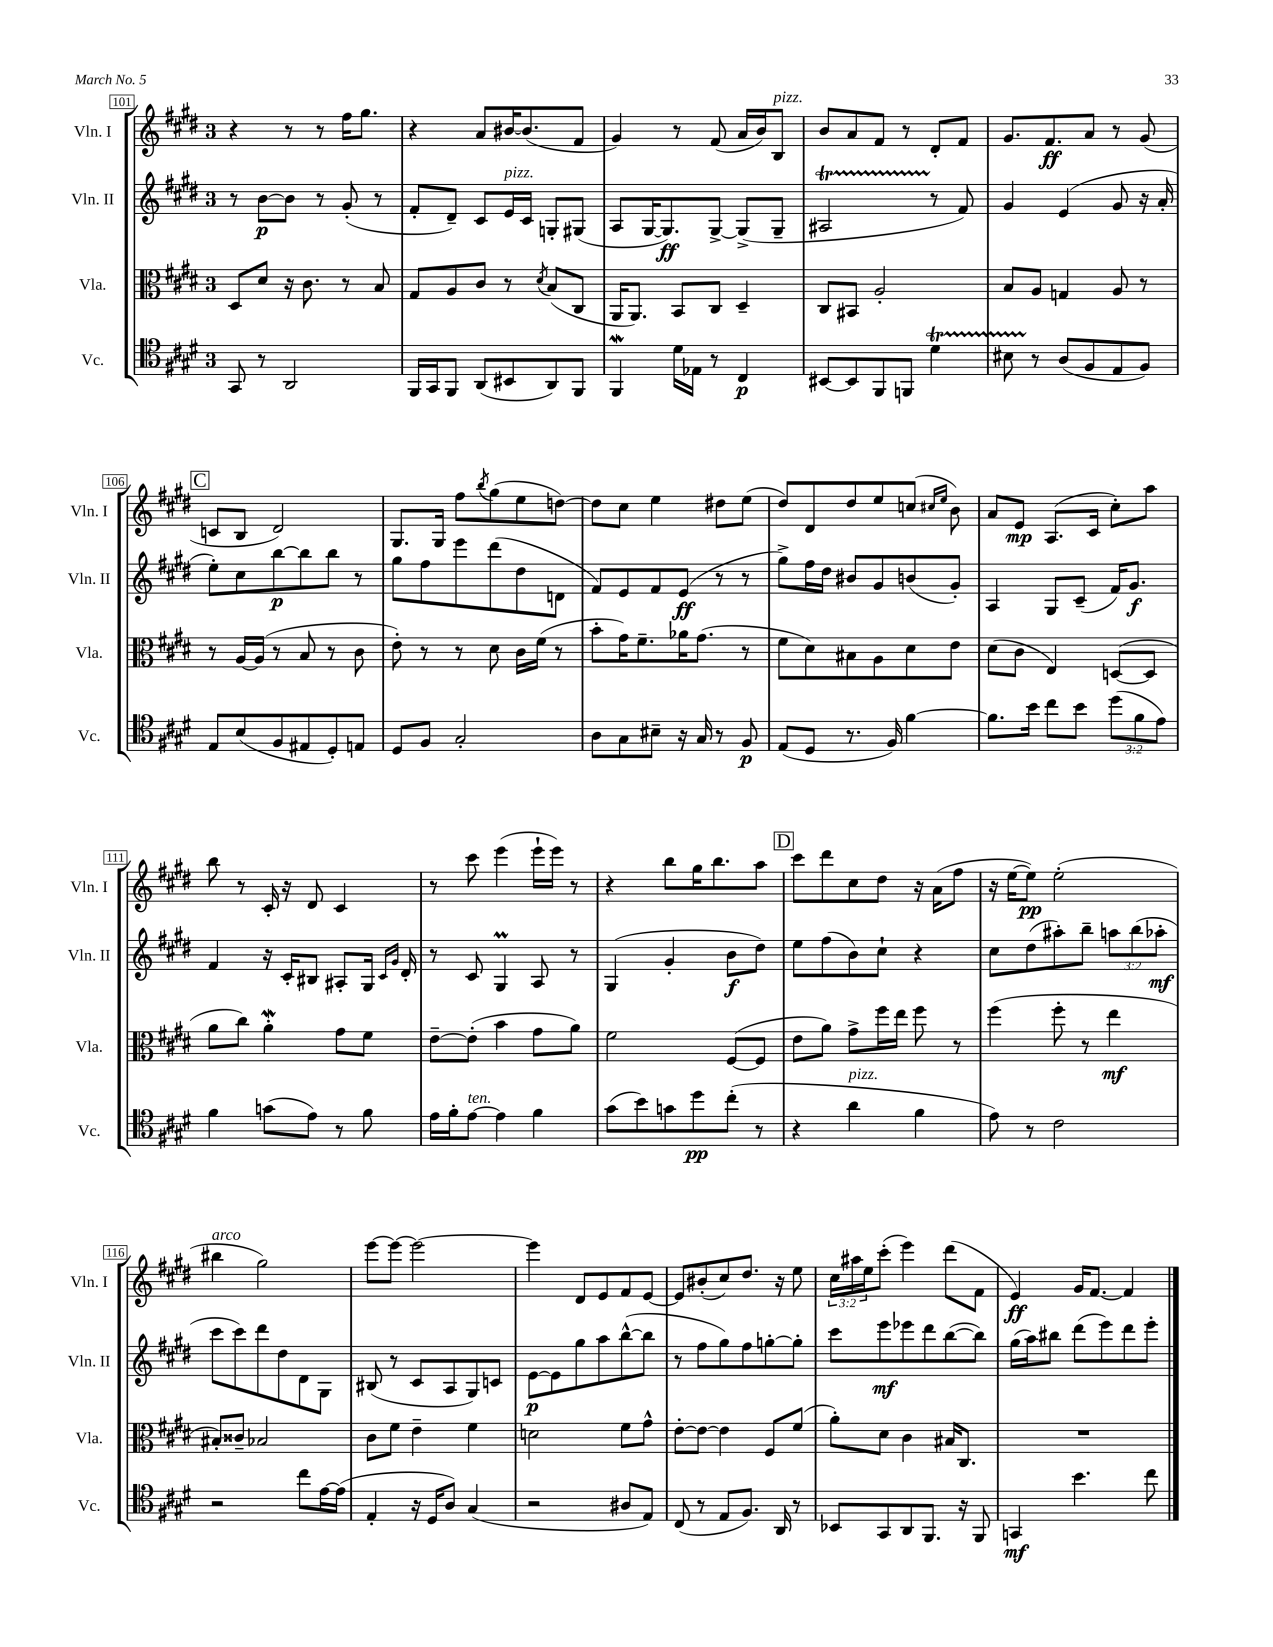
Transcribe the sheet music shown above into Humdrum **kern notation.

**kern	**dynam	**kern	**dynam	**kern	**dynam	**kern	**dynam
*part4	*part4	*part3	*part3	*part2	*part2	*part1	*part1
*staff4	*staff4	*staff3	*staff3	*staff2	*staff2	*staff1	*staff1
*I"Vc.	*	*I"Vla.	*	*I"Vln. II	*	*I"Vln. I	*
*I'Vc.	*	*I'Vla.	*	*I'Vln. II	*	*I'Vln. I	*
*clefC4	*	*clefC3	*	*clefG2	*	*clefG2	*
*k[f#c#g#d#]	*	*k[f#c#g#d#]	*	*k[f#c#g#d#]	*	*k[f#c#g#d#]	*
*M3/4	*	*M3/4	*	*M3/4	*	*M3/4	*
=101	=101	=101	=101	=101	=101	=101	=101
8GG#/	.	8D#/L	.	8r	.	4r	.
8r	.	8d#/J	.	[8b\L	p	.	.
2AA/	.	16r	.	8b\J]	.	8r	.
.	.	8.c#\	.	.	.	.	.
.	.	.	.	8r	.	8r	.
.	.	8r	.	(8g#'/	.	16ff#\KL	.
.	.	.	.	.	.	8.gg#\J	.
.	.	8B/	.	8r	.	.	.
=102	=102	=102	=102	=102	=102	=102	=102
16FF#/LL	.	8G#/L	.	8f#'/L	.	4r	.
16GG#/J	.	.	.	.	.	.	.
8FF#/J	.	8A/	.	8d#~/J)	.	.	.
(8AA/L	.	8c#/J	.	8c#/L	.	8a/L	.
!	!	!	!	!LO:TX:a:i:t=pizz.	!	!	!
8BB#X/	.	8r	.	16e/L	.	[16b#X/K	.
.	.	.	.	16c#/JJ	.	(8.b#/]	.
.	.	8qd#/	.	.	.	.	.
8AA/)	.	(8B/L	.	8Gn'/L	.	.	.
8FF#/J	.	8C#/J	.	(8G#X/J	.	8f#/J	.
=103	=103	=103	=103	=103	=103	=103	=103
4FF#W/	.	16AA/KL	.	8A/L	.	4g#/)	.
.	.	8.AA/J)	.	.	.	.	.
.	.	.	.	[16G#/K	.	.	.
.	.	.	.	8.G#/])	ff	.	.
16d#\LL	.	8BB/L	.	.	.	8r	.
16E-X\JJ	.	.	.	.	.	.	.
8r	.	8C#/J	.	[8G#^/J	.	(8f#/	.
4C#/	p	4D#~/	.	(8G#^/L]	.	16a/LL	.
.	.	.	.	.	.	16b/J)	.
!	!	!	!	!	!	!LO:TX:a:i:t=pizz.	!
.	.	.	.	8G#~/J	.	8B/J	.
=104	=104	=104	=104	=104	=104	=104	=104
[8BB#X/L	.	8C#/L	.	2A#Xt/	.	8b/L	.
8BB#/]	.	8BB#X/J	.	.	.	8a/	.
8FF#/	.	2A'/	.	.	.	8f#/J	.
8FFn/J	.	.	.	.	.	8r	.
4d#t\	.	.	.	8r	.	8d#'/L	.
.	.	.	.	8f#/)	.	8f#/J	.
=105	=105	=105	=105	=105	=105	=105	=105
8B#XTTT\	.	8B/L	.	4g#/	.	8.g#/L	.
8r	.	8A/J	.	.	.	.	.
.	.	.	.	.	.	8.f#/	ff
(8A/L	.	4Gn/	.	(4e/	.	.	.
8F#/	.	.	.	.	.	8a/J	.
8E/	.	8A/	.	8g#/	.	8r	.
8F#/J)	.	8r	.	16r	.	(8g#/	.
.	.	.	.	16a'/	.	.	.
!!LO:LB:g=z
!!LO:REH:place=s1:t=C
=106	=106	=106	=106	=106	=106	=106	=106
8E/L	.	8r	.	8ee'\L)	.	8cn/L	.
(8B/	.	[16A/LL	.	8cc#\	.	8B/J	.
.	.	(16A/JJ]	.	.	.	.	.
8F#/	.	8r	.	[8bb\	p	2d#/)	.
8E#X/	.	8B/	.	8bb\]	.	.	.
8D#'/)	.	8r	.	8bb\J	.	.	.
8En/J	.	8c#\	.	8r	.	.	.
=107	=107	=107	=107	=107	=107	=107	=107
8D#/L	.	8e'\)	.	8gg#\L	.	8.G#/L	.
8F#/J	.	8r	.	8ff#\	.	.	.
.	.	.	.	.	.	16G#/Jk	.
2G#'/	.	8r	.	8eee\	.	8ff#\L	.
.	.	.	.	.	.	8qbb/	.
.	.	8d#\	.	(8ddd#\	.	(8gg#\	.
.	.	16c#\LL	.	8dd#\	.	8ee\	.
.	.	(16f#\JJ	.	.	.	.	.
.	.	8r	.	8dn\J	.	[8ddn\J)	.
=108	=108	=108	=108	=108	=108	=108	=108
8A\L	.	8b'\L	.	8f#/L)	.	8dd\L]	.
8G#\	.	16g#\K)	.	8e/	.	8cc#\J	.
.	.	8.f#~\	.	.	.	.	.
8B#X~\J	.	.	.	8f#/	.	4ee\	.
16r	.	16a-X\K	.	(8e/J	ff	.	.
16G#/	.	(8.g#\J	.	.	.	.	.
8r	.	.	.	8r	.	8dd#X\L	.
8F#/	p	8r	.	8r	.	(8ee\J	.
=109	=109	=109	=109	=109	=109	=109	=109
(8E/L	.	8f#\L	.	8gg#^\L)	.	8dd#/L)	.
8D#/J	.	8d#\)	.	16ff#\L	.	8d#/	.
.	.	.	.	16dd#\JJ	.	.	.
8.r	.	8B#X\	.	8b#X/L	.	8dd#/	.
.	.	8A\	.	8g#/	.	8ee/	.
16F#/)	.	.	.	.	.	.	.
[4f#\	.	8d#\	.	(8bn/	.	(8ccn/J	.
.	.	.	.	.	.	16qqcc#X/LL	.
.	.	.	.	.	.	16qqee/JJ	.
.	.	8e\J	.	8g#'/J)	.	8b\)	.
=110	=110	=110	=110	=110	=110	=110	=110
8.f#\L]	.	(8d#\L	.	4A/	.	8a/L	.
.	.	8c#\J	.	.	.	8e/J	mp
16b\Jk	.	.	.	.	.	.	.
8cc#\L	.	4E/)	.	8G#/L	.	(8.A/L	.
8b\J	.	.	.	(8c#~/J	.	.	.
.	.	.	.	.	.	16c#/Jk	.
(12dd#\L	.	([8Dn/L	.	16f#/KL)	.	8cc#'\L)	.
.	.	.	.	8.g#/J	f	.	.
12f#\	.	.	.	.	.	.	.
.	.	8D/J]	.	.	.	8aa\J	.
12e\J)	.	.	.	.	.	.	.
!!LO:LB:g=z
=111	=111	=111	=111	=111	=111	=111	=111
4f#\	.	8a\L	.	4f#/	.	8bb\	.
.	.	8cc#\J)	.	.	.	8r	.
(8gn\L	.	4aw'\	.	16r	.	16c#'/	.
.	.	.	.	16c#'/KL	.	16r	.
8e\J)	.	.	.	8B#X/J	.	8d#/	.
8r	.	8g#\L	.	8A#X'/L	.	4c#/	.
8f#\	.	8f#\J	.	16G#/Jk	.	.	.
.	.	.	.	16qqc#/LL	.	.	.
.	.	.	.	16qqg#/JJ	.	.	.
.	.	.	.	16d#'/	.	.	.
=112	=112	=112	=112	=112	=112	=112	=112
16e\LL	.	[8e~\L	.	8r	.	8r	.
16f#'\J	.	.	.	.	.	.	.
!LO:TX:a:i:t=ten.	!	!	!	!	!	!	!
[8e\J	.	(8e'\J]	.	8c#/	.	8ccc#\	.
4e\]	.	4b\	.	4G#m/	.	(4eee\	.
4f#\	.	8g#\L	.	8A/	.	16eee`\LL	.
.	.	.	.	.	.	16eee\JJ)	.
.	.	8a\J)	.	8r	.	8r	.
=113	=113	=113	=113	=113	=113	=113	=113
(8g#\L	.	2f#\	.	(4G#/	.	4r	.
8b\)	.	.	.	.	.	.	.
8gn\	.	.	.	4g#'/	.	8bb\L	.
8dd#\	pp	.	.	.	.	16gg#\K	.
.	.	.	.	.	.	8.bb\	.
(8cc#'\J	.	([8F#/L	.	8b\L	f	.	.
8r	.	8F#/J]	.	8dd#\J)	.	8aa\J	.
!!LO:REH:place=s1:t=D
=114	=114	=114	=114	=114	=114	=114	=114
4r	.	8e\L	.	8ee\L	.	8ccc#\L	.
.	.	8a\J)	.	(8ff#\	.	8ddd#\	.
!LO:TX:a:i:t=pizz.	!	!	!	!	!	!	!
4a\	.	8g#^\L	.	8b\)	.	8cc#\	.
.	.	16ff#\L	.	8cc#`\J	.	8dd#\J	.
.	.	16ee\JJ	.	.	.	.	.
4f#\	.	8ff#\	.	4r	.	16r	.
.	.	.	.	.	.	(16a\KL	.
.	.	8r	.	.	.	8ff#\J	.
=115	=115	=115	=115	=115	=115	=115	=115
8e\)	.	(4ff#\	.	8cc#\L	.	16r	.
.	.	.	.	.	.	[16ee\KL	.
8r	.	.	.	(8dd#\	.	8ee\J])	pp
2c#\	.	8ff#'\	.	8aa#X'\)	.	(2ee'\	.
.	.	8r	.	8bb~\J	.	.	.
.	.	4ee\	mf	12aan\L	.	.	.
.	.	.	.	(12bb\	.	.	.
.	.	.	.	12aa-X'\J	mf	.	.
!!LO:LB:g=z
=116	=116	=116	=116	=116	=116	=116	=116
!	!	!	!	!	!	!LO:TX:a:i:t=arco	!
2r	.	8B#X'/L)	.	8ccc#\L	.	4bb#X\	.
.	.	8c##X~/J	.	8ccc#\)	.	.	.
.	.	2B-X/	.	8ddd#\	.	2gg#\)	.
.	.	.	.	8dd#\	.	.	.
8cc#\L	.	.	.	8d#\	.	.	.
[16e\L	.	.	.	8G#\J	.	.	.
(16e\JJ]	.	.	.	.	.	.	.
=117	=117	=117	=117	=117	=117	=117	=117
4E'/	.	8c#\L	.	(8B#X/	.	[8eee\L	.
.	.	8f#\J	.	8r	.	8eee\J_	.
16r	.	4e~\	.	8c#/L	.	2eee\_	.
16D#/KL	.	.	.	.	.	.	.
8A/J)	.	.	.	8A/	.	.	.
(4G#/	.	4f#\	.	8G#/)	.	.	.
.	.	.	.	8cn/J	.	.	.
=118	=118	=118	=118	=118	=118	=118	=118
2r	.	2dn\	.	[8e\L	p	4eee\]	.
.	.	.	.	8e\]	.	.	.
.	.	.	.	8gg#\	.	8d#/L	.
.	.	.	.	8aa\	.	8e/	.
8A#X/L	.	8f#\L	.	([8bb^^\	.	8f#/	.
8E/J)	.	8g#^^\J	.	8bb\J]	.	[8e/J	.
=119	=119	=119	=119	=119	=119	=119	=119
(8C#/	.	[8e'\L	.	8r	.	8e/L]	.
8r	.	8e\J_	.	8ff#\L	.	(8b#X'/	.
8E/L	.	4e\]	.	8gg#\)	.	8cc#/)	.
8.F#/J)	.	.	.	8ff#\	.	8.dd#/J	.
.	.	8F#/L	.	[8ggn'\	.	.	.
16AA/	.	.	.	.	.	16r	.
8r	.	(8f#/J	.	8gg'\J]	.	8ee\	.
=120	=120	=120	=120	=120	=120	=120	=120
8BB-X/L	.	8a'\L)	.	8ccc#\L	.	24cc#\LL	.
.	.	.	.	.	.	24aa#X\	.
.	.	.	.	.	.	24ee\J	.
8GG#/	.	8d#\J	.	8eee\	mf	(8ccc#'\J	.
8AA/	.	4c#\	.	8eee-X\	.	4eee\)	.
8.FF#/J	.	.	.	8ddd#\	.	.	.
.	.	16B#X/KL	.	([8bb\	.	(8ddd#\L	.
16r	.	8.C#/J	.	.	.	.	.
8FF#/	.	.	.	8bb\J])	.	8f#\J	.
=121	=121	=121	=121	=121	=121	=121	=121
4GGn/	mf	2.r	.	(16gg#\LL	.	4e/)	ff
.	.	.	.	16aa\J)	.	.	.
.	.	.	.	8bb#X\J	.	.	.
4.b\	.	.	.	(8ddd#\L	.	16g#/KL	.
.	.	.	.	.	.	[8.f#/J	.
.	.	.	.	8eee\)	.	.	.
.	.	.	.	8ddd#\	.	4f#/]	.
8cc#\	.	.	.	8eee'\J	.	.	.
==	==	==	==	==	==	==	==
*-	*-	*-	*-	*-	*-	*-	*-
